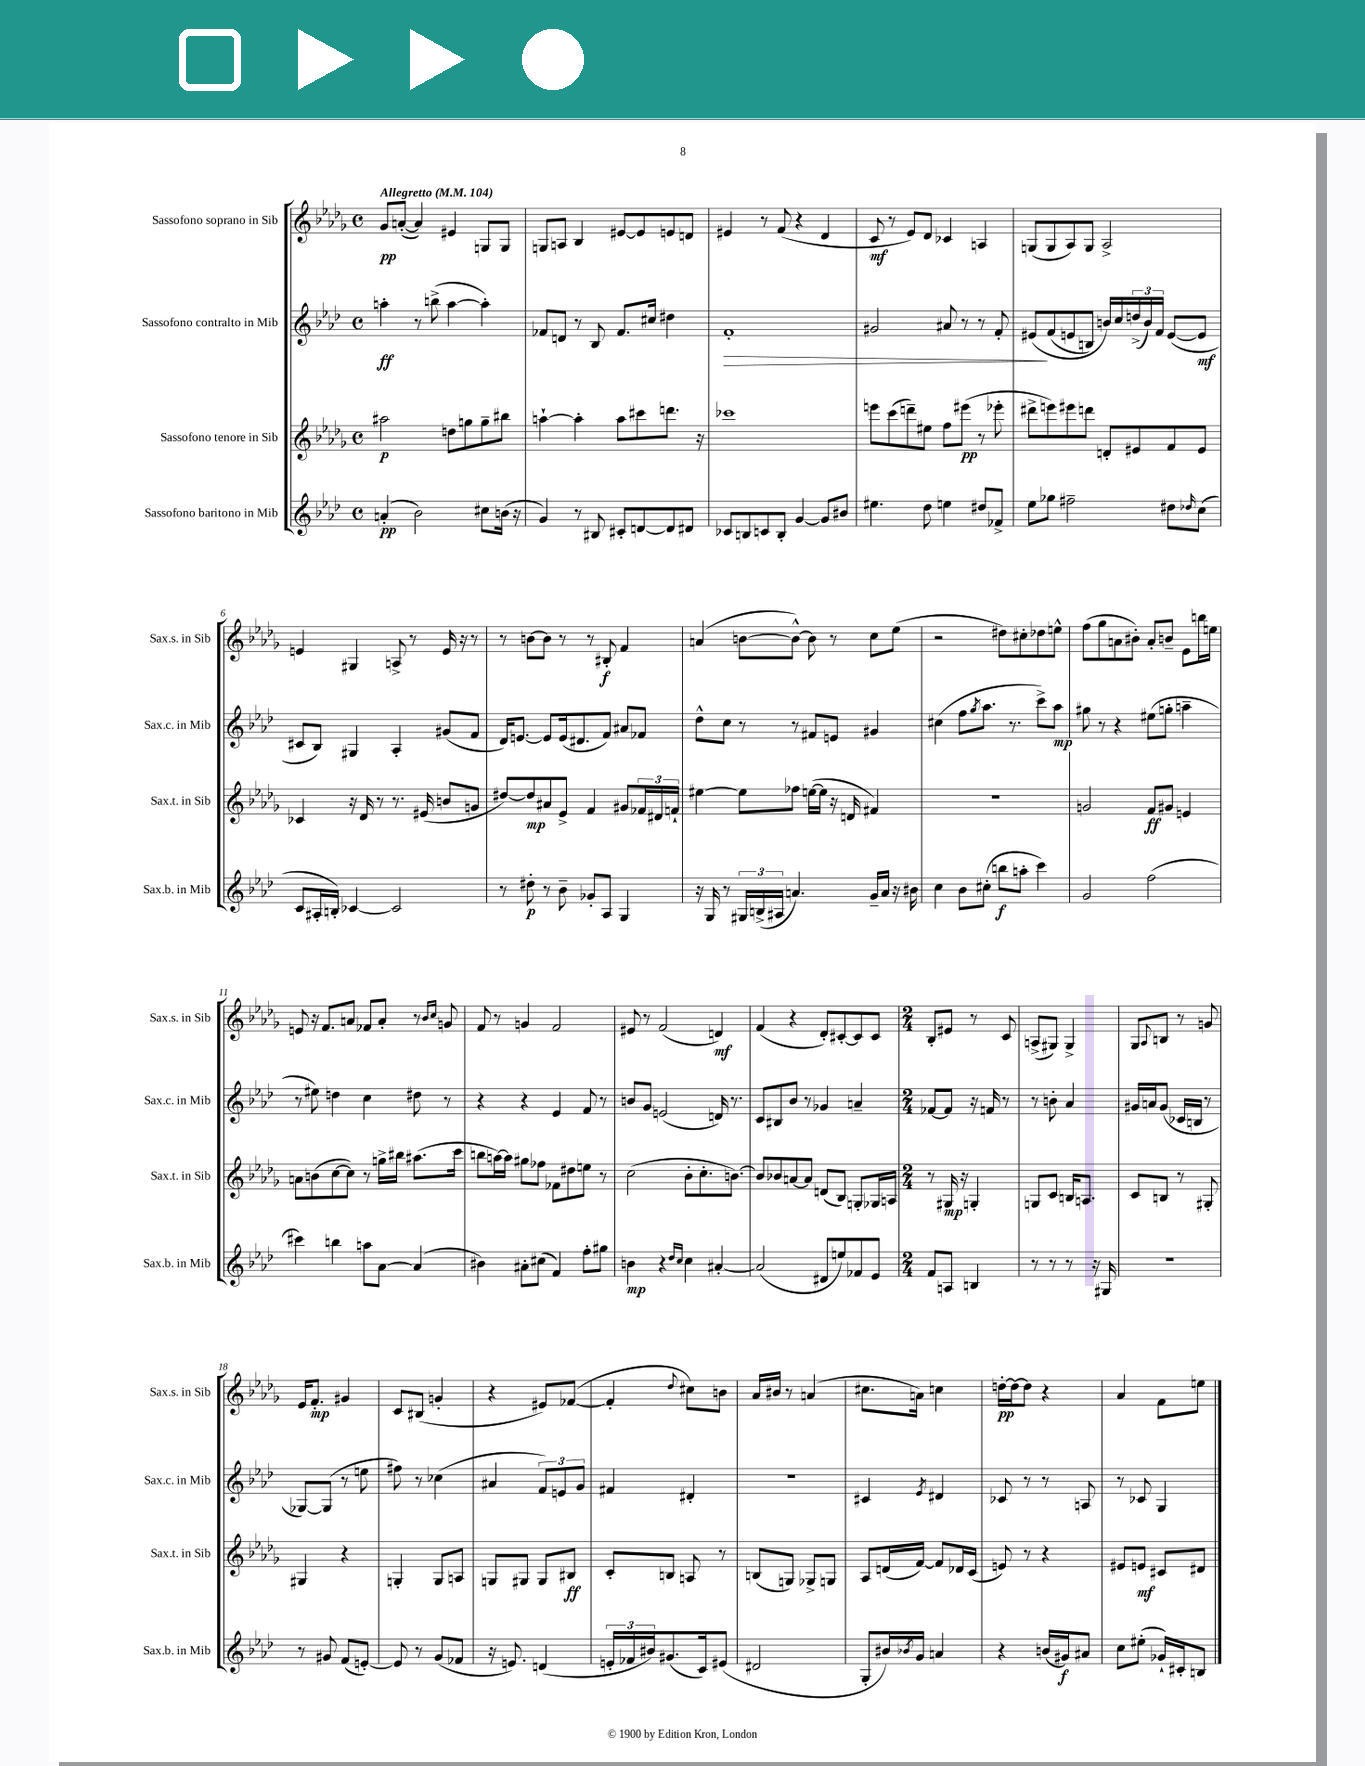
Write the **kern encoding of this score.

**kern	**kern	**kern	**kern
*staff4	*staff3	*staff2	*staff1
*clefG2	*clefG2	*clefG2	*clefG2
*k[b-e-a-d-]	*k[b-e-a-d-g-]	*k[b-e-a-d-]	*k[b-e-a-d-g-]
*M4/4	*M4/4	*M4/4	*M4/4
*met(c)	*met(c)	*met(c)	*met(c)
*MM104	*MM104	*MM104	*MM104
(4a'	2aa#	4aa'	8g-
.	.	.	([8a'
2b-)	.	8r	4a])
.	.	(8bb^	.
.	8dd	[4aa	4e#
.	8gg	.	.
8cc#	8gg~	4aa'])	8G
(16b	8bb#	.	8G
16r	.	.	.
=	=	=	=
4g)	[4aa`	8f-	8G
.	.	8d	8A
8r	4aa']	8r	4B-
8B#	.	8B-	.
8c#'	8aa	8.f-	[8e#
[8d	8ccc#	.	8e#]
.	.	16cc#	.
8d]	8.ddd	4dd#	8e
8d#	.	.	8d
.	16r	.	.
=	=	=	=
8c-	1ccc-	1f'	4e#
8B	.	.	.
8c	.	.	8r
8B'	.	.	(8f
[4g	.	.	4r
8g]	.	.	4d-
8b#	.	.	.
=	=	=	=
4.ee#	8eee	2g#	8c
.	(8ccc	.	8r
.	8ddd~)	.	8e-)
8dd-	8ee#	.	8d-
4ee	8ff	8a#	4c-
.	(8eee#	8r	.
8dd#	8r	8r	4A
8f-^	8eee-'	8f'	.
=	=	=	=
8ee-	8ddd#^	&(8e#	(8G
8gg-	8eee)	(8f	8G
2ff#~	8eee#	8e	8A-)
.	8ddd	8B)	8G
.	8d'	16b&)	2A-^
.	.	16cc	.
.	8e#	(24dd^	.
.	.	24b)	.
.	.	24f	.
8dd#	8f	([8e	.
16qqdd-	.	.	.
(8cc	8e#	8e]	.
=	=	=	=
8c	4c-	8c#	4e
16A#'	.	8B-)	.
16B')	.	.	.
[4c-	16r	4G#	4G#
.	16d-	.	.
.	8r	.	.
2c-]	8.r	4A-'	8A^
.	.	.	8r
.	(16e#	.	.
.	8b	(8g#	16e
.	.	.	16r
.	8g	8f	8r
=	=	=	=
8r	[8dd#)	16d-)	8r
.	.	[8.e	.
8dd#'	8dd#]	.	[8b
8r	8a#	8e]	8b]
8b-~	8e-^	(16e	8r
.	.	8.d#	.
8g-'	4f	.	8r
8A-	.	8f)	8B#'
4G	8g#	8a#	4f
.	24f-	8f-	.
.	24d#	.	.
.	24f`	.	.
=	=	=	=
16r	[4ee#	8dd-^^	(4a
16G	.	.	.
8r	.	8cc	.
24G#	8ee#]	8r	[8b
(24B^	.	.	.
24A#	.	.	.
4.a)	8ff-	8r	8b^^_)
.	([16ee	8f#	8b]
.	16ee]	.	.
.	16r	8e	8r
.	16d	.	.
16g~	4f#)	4g#	8cc
16a	.	.	.
16r	.	.	(8ee-
16b#	.	.	.
=	=	=	=
4cc	1r	(4cc#	2r
8b-	.	8ff	.
.	.	8qgg	.
(8cc#'	.	8.aa-	.
8bb	.	.	8dd#)
.	.	8.r	.
8aa'	.	.	8cc#'
4ccc)	.	8ccc^)	8dd-
.	.	8aa-	8ee^^
=	=	=	=
2g	2g	8gg#	(8ff
.	.	8r	8gg-
.	.	4r	8a
.	.	.	8b#')
(2ff	8f	(8ee#	8a'
.	8g#	8gg'	8b~
.	4e	4aa~	8e-
.	.	.	16bb
.	.	.	16ee
=	=	=	=
4ccc#)	8a	8r	8e
.	(8b	8ee#)	16r
.	.	.	8.f
4bb	[8cc	4dd	.
.	8cc])	.	8a
8aa	8r	4cc	8f-
[8a-	16gg^	.	8a'
.	16bb#	.	.
(4a-]	(8.aa#	8dd#	8r
.	.	.	16qqb-
.	.	.	16qqcc
.	.	8r	8g
.	16ccc	.	.
=	=	=	=
4b#)	8bb	4r	8f
.	[16aa)	.	8r
.	16aa]	.	.
8a#'	8gg#	4r	4g
(8cc#	8ff-	.	.
4f)	8f-	4e-	2f
.	8dd#	.	.
8ff'	8ee	8f	.
8gg#	8r	8r	.
=	=	=	=
4b	(2cc	8b	8e#
.	.	8g	8r
4r	.	(2e	(2f
16qqdd-	.	.	.
16qqcc	.	.	.
4cc	8b-'	.	.
.	8.cc'	.	.
[4a#'	.	16d)	4d)
.	[8.b)	8.r	.
=	=	=	=
(2a#]	8b]	8c	(4f
.	8b-	8B#	.
.	[8a	8b-	4r
.	8a]	8r	.
8d#	(8d	4g-	8d-')
8ee)	8B-)	.	[8c#'
8f-	8G'	4a~	8c#]
8e-	16G-	.	8c#
.	16A	.	.
=	=	=	=
*M2/4	*M2/4	*M2/4	*M2/4
8f	8r	[8f-	8B-'
8A	16G#	8f-]	8e#
.	16r	.	.
4B	4G'	16r	8r
.	.	16f	.
.	.	8r	8c
=	=	=	=
8r	8G	8r	(8A^
8r	8c	8b'	8G#)
8r	16B	4a-	4G#^
.	8.A	.	.
16r	.	.	.
16G#	.	.	.
=	=	=	=
2r	8c	16g#	8G-
.	.	16a	.
.	.	.	8qqA-
.	8B	(8g#	8B
.	8r	16c-	8r
.	.	16B	.
.	8G#'	8r	8g
=	=	=	=
8r	4G#	[8G-)	16e-
.	.	.	8.f'
8g#	.	(8G-]	.
(8f	4r	8r	4g#
[8e')	.	8ee	.
=	=	=	=
8e]	4G'	8ff#)	8c
8r	.	8r	(8B#
(8g	8G	(4cc-	4g'
8f-	8A	.	.
=	=	=	=
16r	8G	4a#	4r
8.e)	.	.	.
.	8G#	.	.
(4d	8G#	12f)	8e#)
.	.	12e	.
.	8B#	.	([8f-
.	.	12g	.
=	=	=	=
24e'	8c'	4f#	4f-']
24f-	.	.	.
24b#)	.	.	.
(8.g#	8B	.	.
.	.	.	8qqdd-
.	8A	4d#'	8cc#)
16c)	.	.	.
(8e#	8r	.	8b
=	=	=	=
2d#	(8B	2r	16a-
.	.	.	16b#
.	8G)	.	8r
.	8G-^	.	(4a
.	8G	.	.
=	=	=	=
8G'	8A-	4c#	8.cc#
16b#)	(16d	.	.
8qb-	.	.	.
16g	[16f)	.	16a)
.	.	8qe-	.
4a	8f]	4d#	4cc
.	16d-	.	.
.	(16c	.	.
=	=	=	=
4r	8e)	8c-	[16dd'
.	.	.	16dd_
.	8r	8r	8dd]
(16b	4r	8r	4r
16g#)	.	.	.
8a#	.	8A	.
=	=	=	=
8cc	8e#	8r	4a-
(8ee#'	8e	8c-	.
16g-`)	8c#	4G	8f
16c#'	.	.	.
8B	8d#	.	8ee
==	==	==	==
*-	*-	*-	*-
